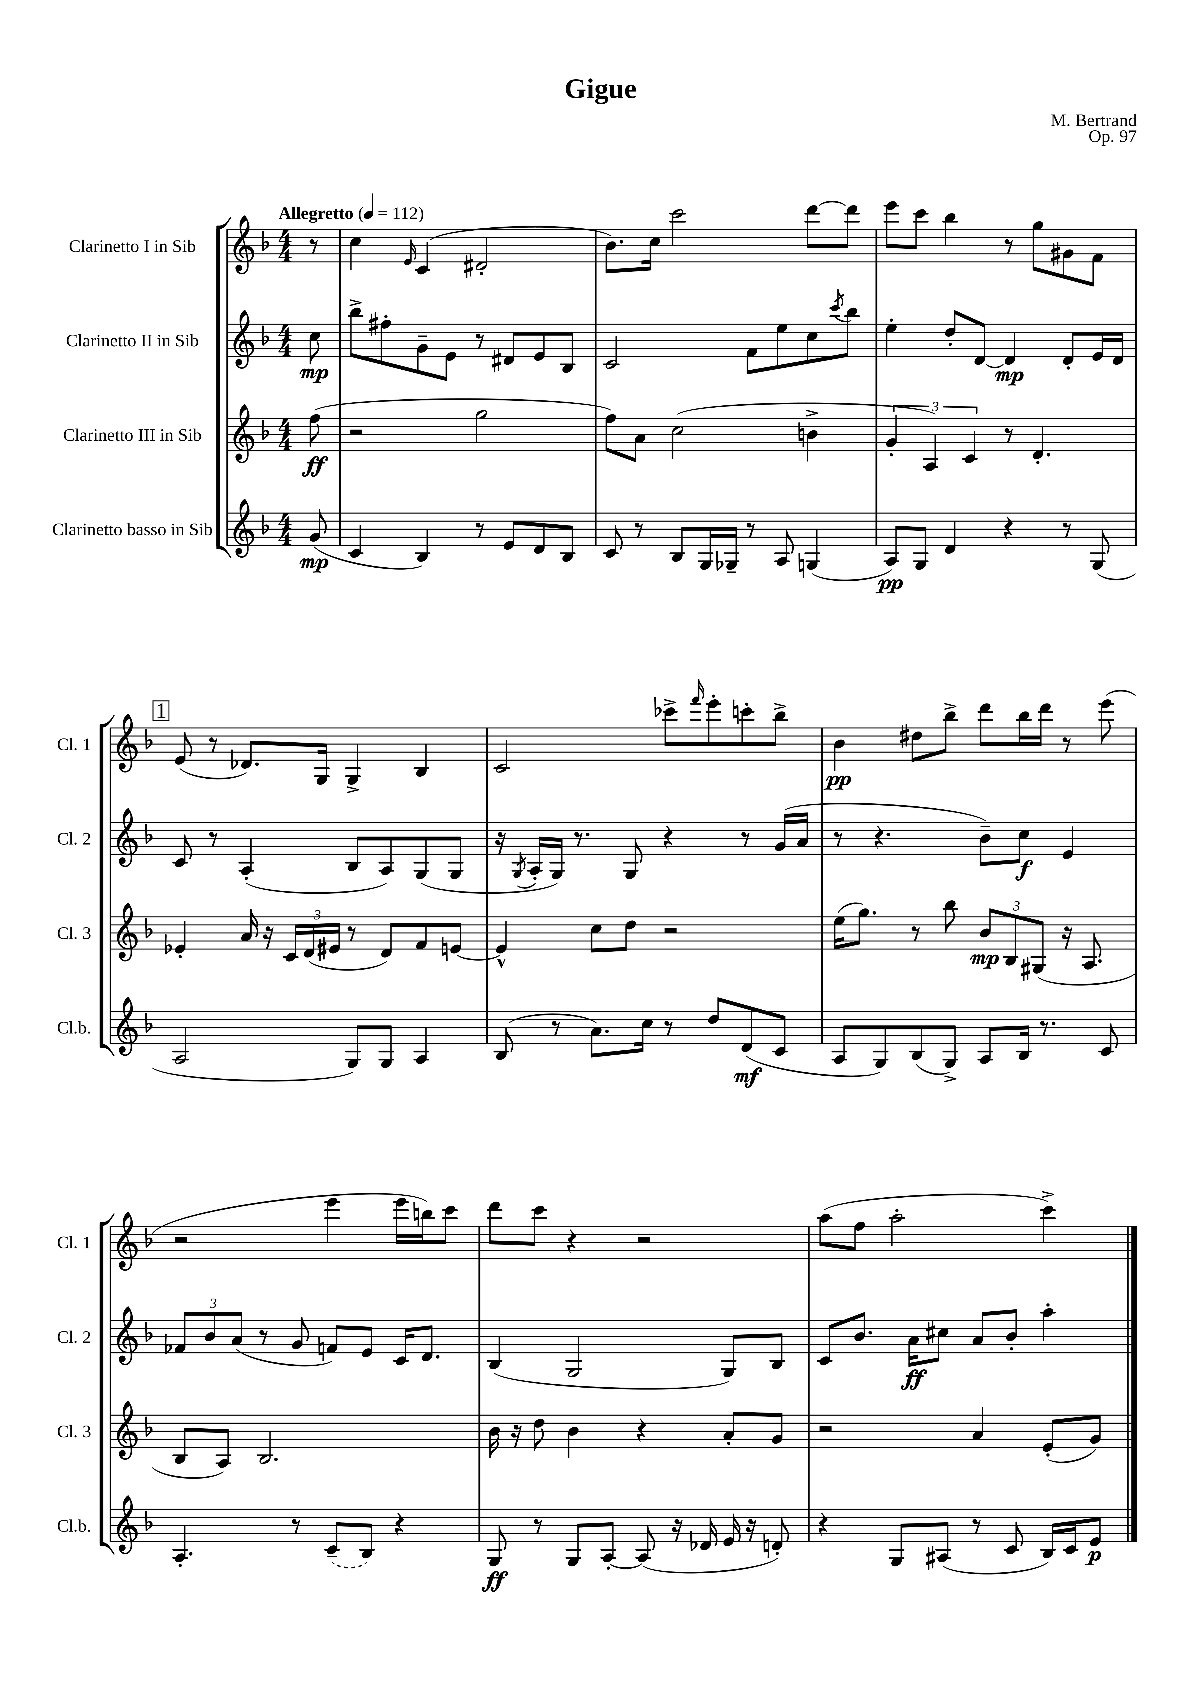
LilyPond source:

\header { title = "Gigue" composer = "M. Bertrand" opus = "Op. 97" }
<<
\new StaffGroup <<
\new Staff = "s0" \with { instrumentName = "Clarinetto I in Sib" shortInstrumentName = "Cl. 1" } {
    \clef treble \key f \major \numericTimeSignature \time 4/4 \partial 8 \tempo "Allegretto" 4 = 112
    r8 |
    c''4 \grace { e'16 } c'4( dis'2-. |
    bes'8.) c''16 c'''2 d'''8~ d'''8 |
    e'''8 c'''8 bes''4 r8 g''8 gis'8 f'8 |
    \mark \markup { \box "1" } e'8( r8 des'8.) g16 g4-> bes4 |
    c'2 ces'''8-> \grace { f'''16 } e'''8-. c'''8-. bes''8-> |
    bes'4\pp dis''8 bes''8-> d'''8 bes''16 d'''16 r8 e'''8( |
    r2 e'''4 e'''16 b''16) c'''8 |
    d'''8 c'''8 r4 r2 |
    a''8( f''8 a''2-. c'''4->) \bar "|." |
}
\new Staff = "s1" \with { instrumentName = "Clarinetto II in Sib" shortInstrumentName = "Cl. 2" } {
    \clef treble \key f \major \numericTimeSignature \time 4/4 \partial 8
    c''8\mp |
    bes''8-> fis''8-. g'8-- e'8 r8 dis'8 e'8 bes8 |
    c'2 f'8 e''8 c''8 \acciaccatura { c'''8 } bes''8 |
    e''4-. d''8-. d'8~ d'4\mp d'8-. e'16 d'16 |
    \mark \markup { \box "1" } c'8 r8 a4-.( bes8 a8) g8( g8 |
    r16 \acciaccatura { g8 } a16-. g16) r8. g8 r4 r8 g'16( a'16 |
    r8 r4. bes'8--) c''8\f e'4 |
    \tuplet 3/2 { fes'8 bes'8 a'8( } r8 g'8 f'8) e'8 c'16 d'8. |
    bes4( g2 g8) bes8 |
    c'8 bes'8. a'16\ff cis''8 a'8 bes'8-. a''4-. \bar "|." |
}
\new Staff = "s2" \with { instrumentName = "Clarinetto III in Sib" shortInstrumentName = "Cl. 3" } {
    \clef treble \key f \major \numericTimeSignature \time 4/4 \partial 8
    f''8\ff( |
    r2 g''2 |
    f''8) a'8 c''2( b'4-> |
    \tuplet 3/2 { g'4-. a4) c'4 } r8 d'4.-. |
    \mark \markup { \box "1" } ees'4-. a'16 r16 \tuplet 3/2 { c'16 d'16( eis'16 } r8 d'8) f'8 e'8~ |
    e'4-^ c''8 d''8 r2 |
    e''16( g''8.) r8 bes''8 \tuplet 3/2 { bes'8\mp bes8 gis8( } r16 a8. |
    bes8 a8) bes2. |
    bes'16 r16 d''8 bes'4 r4 a'8-. g'8 |
    r2 a'4 e'8-.( g'8) \bar "|." |
}
\new Staff = "s3" \with { instrumentName = "Clarinetto basso in Sib" shortInstrumentName = "Cl.b." } {
    \clef treble \key f \major \numericTimeSignature \time 4/4 \partial 8
    g'8\mp( |
    c'4 bes4) r8 e'8 d'8 bes8 |
    c'8 r8 bes8 g16 ges16-- r8 a8 g4( |
    a8\pp) g8 d'4 r4 r8 g8( |
    \mark \markup { \box "1" } a2 g8) g8 a4 |
    bes8( r8 a'8.) c''16 r8 d''8 d'8\mf( c'8 |
    a8 g8) bes8( g8->) a8 bes16 r8. c'8 |
    a4.-. r8 \once \slurDashed c'8--( bes8) r4 |
    g8\ff r8 g8 a8~-. a8( r16 des'16 e'16 r16 d'8-.) |
    r4 g8 ais8( r8 c'8 bes16) c'16 e'8\p \bar "|." |
}
>>
>>
\layout { \context { \Score \remove "Bar_number_engraver" } }
